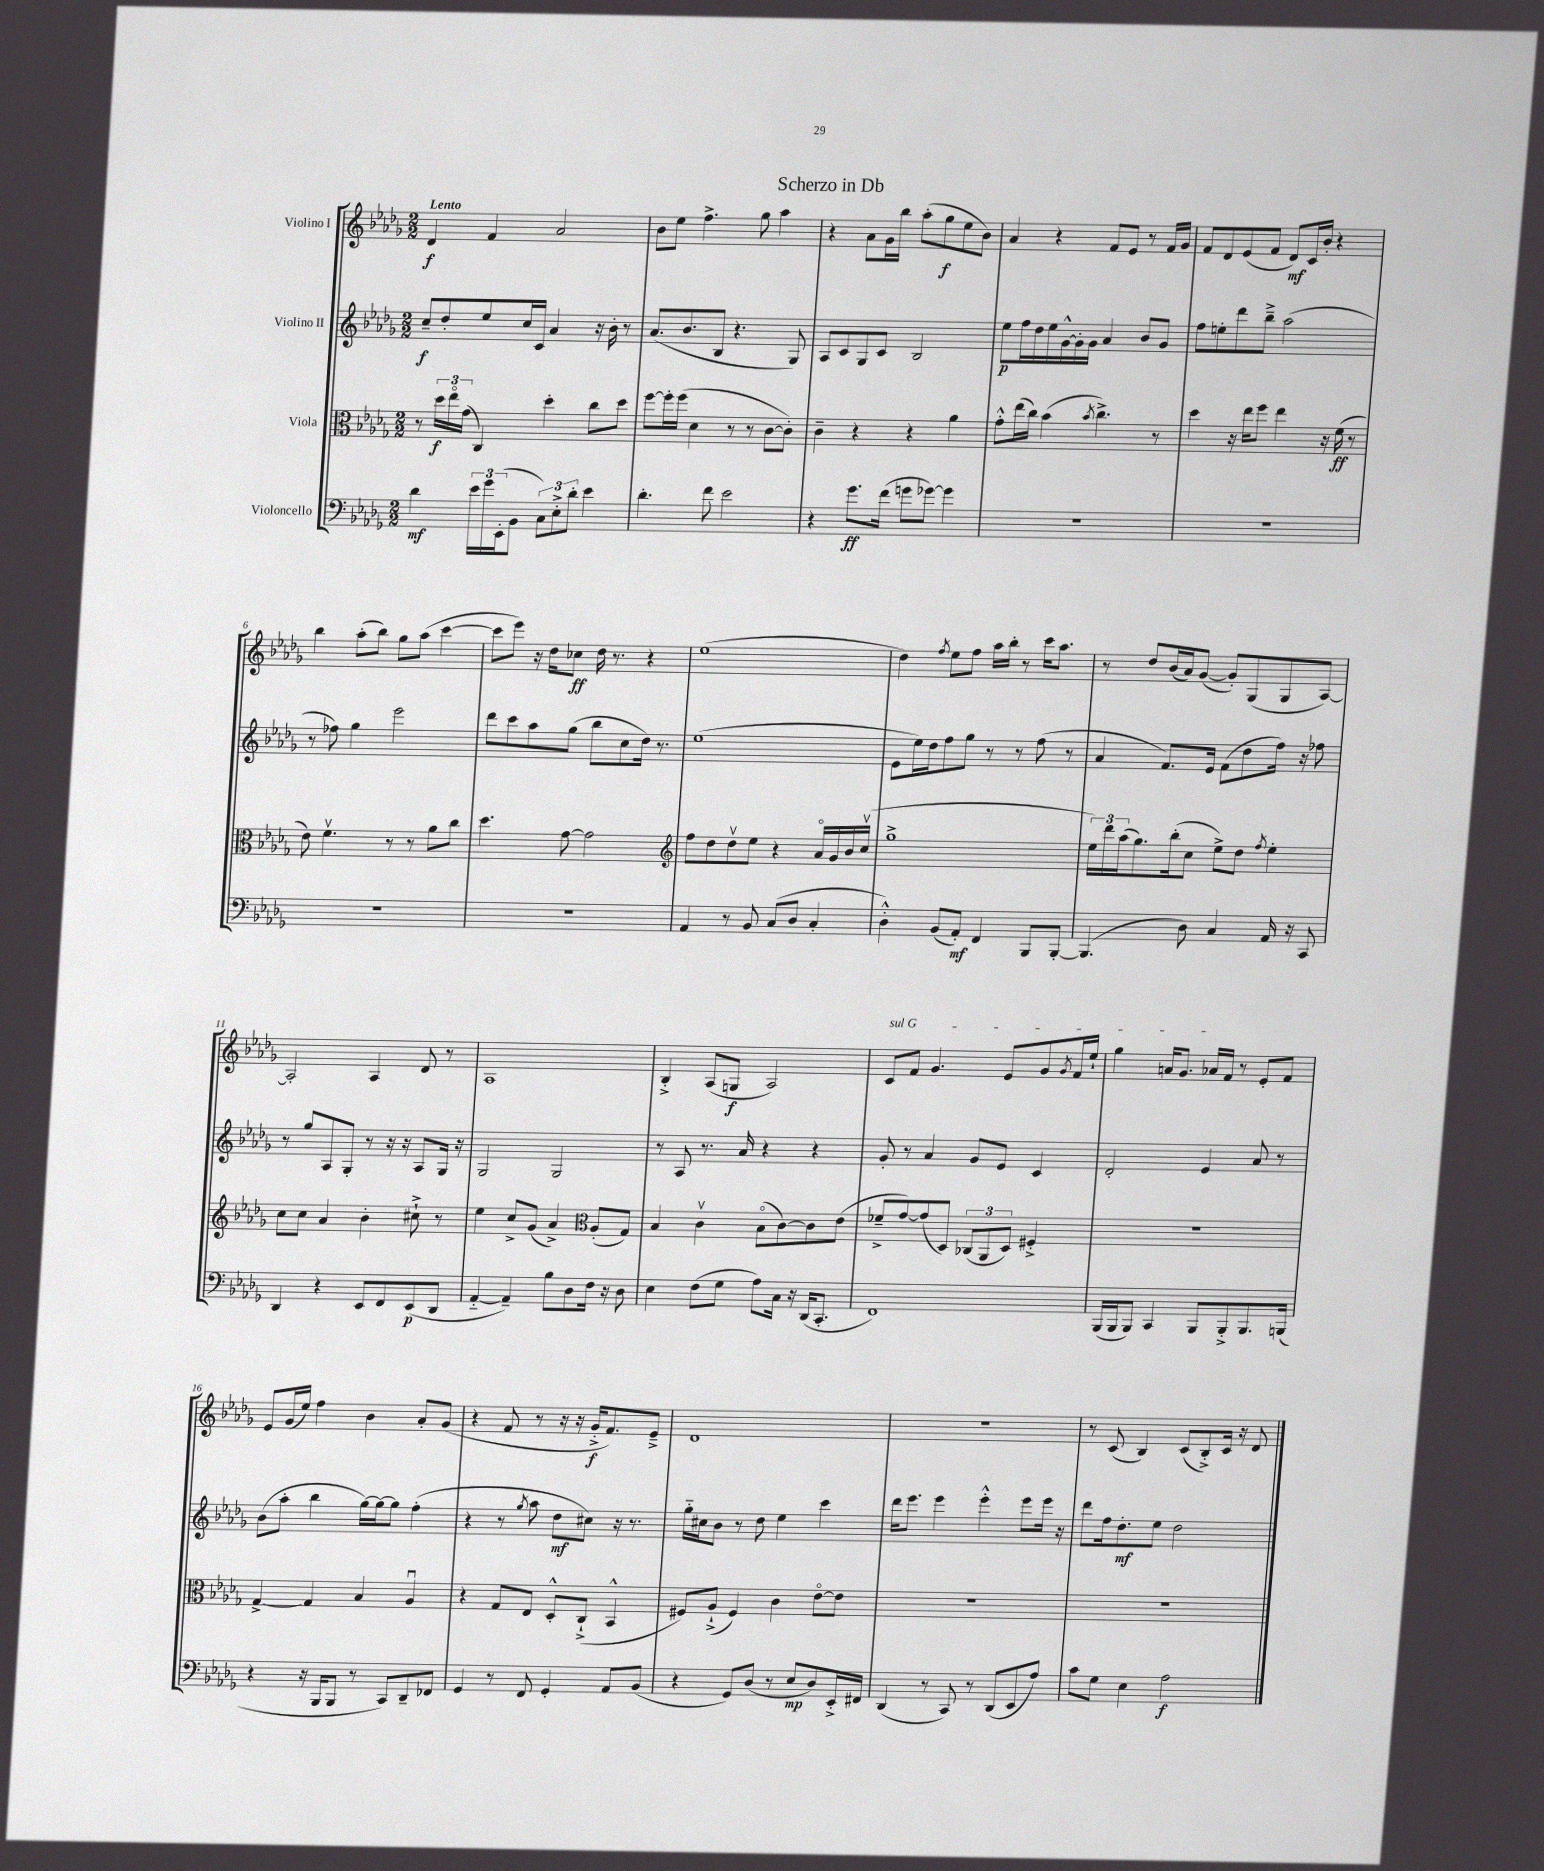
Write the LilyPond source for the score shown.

\header { title = "Scherzo in Db" }
<<
\new StaffGroup <<
\new Staff = "s0" \with { instrumentName = "Violino I" } {
    \clef treble \key des \major \numericTimeSignature \time 2/2 \tempo "Lento"
    des'4\f f'4 aes'2 |
    bes'8 ees''8 f''4.-> ges''8 aes''4 |
    r4 aes'8 ges'16 bes''16 aes''8-.( ges''8\f ees''8 bes'8) |
    aes'4 r4 f'8 ees'8 r8 f'16 ges'16 |
    f'8 des'8 ees'8( f'8 des'8\mf) c'16 bes'16-. r4 |
    bes''4 aes''8-.( bes''8) ges''8 aes''8( c'''4~ |
    c'''8 ees'''8) r16 des''16 ces''8\ff des''16 r8. r4 |
    ees''1( |
    des''4) \acciaccatura { f''8 } ees''8 f''8 aes''16 bes''16-. r8 c'''16 aes''8. |
    r8 des''8 bes'16( aes'16) ges'8~( ges'8-.) ges8( ges8 aes8~) |
    aes2-. aes4 des'8 r8 |
    aes1 |
    bes4-.-> aes8( g8\f aes2) |
    \once \override TextSpanner.bound-details.left.text = \markup { \italic "sul G" } c'8\startTextSpan f'8 ges'4. ees'8 ges'8 \acciaccatura { ges'8 } f'16 ees''16-! |
    ges''4 a'16 ges'8. aes'16 f'16\stopTextSpan r8 ees'8-. f'8 |
    ees'8 ges'16( ees''16) f''4 bes'4 aes'8-. ges'8( |
    r4 f'8 r8 r16 r16 ges'16-.->\f f'8.) ees'8---> |
    des'1 |
    r1 |
    r8 c'8( bes4) c'8( bes8-.->) c'16 r16 des'8 \bar "|." |
}
\new Staff = "s1" \with { instrumentName = "Violino II" } {
    \clef treble \key des \major \numericTimeSignature \time 2/2
    c''8--\f des''8-. ees''8 c''16 c'16 aes'4 r16 bes'16-. r8 |
    aes'8.( bes'8. bes8 r4. ges8) |
    aes8 c'8 ges8 c'8 bes2 |
    ees''8\p f''16 des''16 ees''16 ges'16~-^ ges'16-. ges'16 aes'4 bes'8 ges'8 |
    f''8 e''8-. des'''8 bes''8---> aes''2( |
    r8 fes''8) ges''4 ees'''2 |
    des'''8 c'''8 aes''8 ges''8( bes''8 c''8 des''16) r8. |
    ees''1( |
    ees'8 ees''16) des''16 f''8 ges''8 r8 r8 f''8( r8 |
    aes'4 f'8.) ees'16 f'8( des''8 f''16) r16 fes''8 |
    r8 ges''8 aes8 ges8-. r8 r16 r16 aes8 ges16 r16 |
    ges2 ges2 |
    r8 aes8 r8. aes'16 r4 r4 |
    ges'8-. r8 aes'4 ges'8 ees'8 c'4 |
    des'2-. ees'4 aes'8 r8 |
    bes'8( aes''8-. bes''4 ges''16~) ges''16~ ges''8 f''4-.( |
    r4 r8 \acciaccatura { ges''8 } aes''8 des''8\mf cis''8) r16 r8. |
    ges''16-_ cis''16 bes'8 r8 des''8 ees''4 c'''4 |
    des'''16 ees'''8. ees'''4 ees'''4-.-^ ees'''8 ees'''16 r16 |
    des'''8 f''16 des''8.-.\mf ees''8 des''2 \bar "|." |
}
\new Staff = "s2" \with { instrumentName = "Viola" } {
    \clef alto \key des \major \numericTimeSignature \time 2/2
    r8 \tuplet 3/2 { des''16\f ees''16\flageolet ges'16( } c4) des''4-. c''8 des''8 |
    f''8~ f''16-. f''16( des'4 r8 r8 c'8~ c'8-.) |
    c'4-- r4 r4 aes'4 |
    ges'8-.-^ ees''16( c''16) bes'4( \acciaccatura { bes'8 } c''4.->) r8 |
    des''4 r16 ees''16 f''8 ees''4 r16 f'16\ff( r8 |
    ees'8) f'4.\upbow r8 r8 aes'8 c''8 |
    des''4. ges'8~ ges'2 |
    \clef treble f''8 des''8 des''8\upbow ees''8 r4 aes'16\flageolet ges'16 bes'16 c''16\upbow( |
    ges''1-> |
    \tuplet 3/2 { ees''16) des'''16 aes''16( } ges''8.) bes''16-.( c''8 ees''8->) des''8 \acciaccatura { f''8 } ees''4-. |
    c''8 c''8 aes'4 bes'4-. cis''8-!-> r8 |
    ees''4 c''8-> ges'8( aes'4->) \clef alto aes8-.( ges8) |
    bes4 c'4\upbow bes8\flageolet( c'8~) c'8 ees'8( |
    fes'8---> ges'8~) ges'8( des8) \tuplet 3/2 { ces8( aes,8 des8) } fis4-.-> |
    R1 |
    ges4~-> ges4 bes4 aes4\downbow |
    r4 ges8 ees8 des8-.-^ c8-!->( bes,4-^ |
    fis8) aes8-!->( fis4) c'4 ees'8~\flageolet ees'8 |
    R1 |
    R1 \bar "|." |
}
\new Staff = "s3" \with { instrumentName = "Violoncello" } {
    \clef bass \key des \major \numericTimeSignature \time 2/2
    des'4\mf \tuplet 3/2 { ees'16 ges'16 ees,16-.( } bes,8 \tuplet 3/2 { c8) ees8-.-> des'8-. } ees'4 |
    des'4.-. f'8 ees'2 |
    r4 ges'8.\ff f'16( g'8 ges'8~) ges'4 |
    R1 |
    R1 |
    R1 |
    R1 |
    aes,4 r8 bes,8 c8( des8 c4-. |
    des4-.-^) bes,8( aes,8-.\mf) f,4 bes,,8 bes,,8~-. |
    bes,,4.( des8) c4 aes,16 r16 c,8 |
    des,4 r4 ees,8 f,8 ees,8\p( des,8 |
    aes,4~-_ aes,4--) bes8 des8 f16 r16 des8 |
    ees4 f8( ges8 aes8) c16 r16 des,16( c,8.-. |
    f,1) |
    bes,,16( bes,,16 bes,,8) c,4 bes,,8 bes,,8-.-> bes,,8. b,,16( |
    r4 r16 bes,,16 bes,,8 r8 c,8) des,8-- fes,8 |
    ges,4 r8 f,8 ges,4-. aes,8 bes,8( |
    r4 ges,8) des8( r8 ees8\mp des8) ees,16-.-> fis,16 |
    des,4( r8 c,8) r8 des,8( ees,8 aes8) |
    c'8 ges8 ees4 aes2\f \bar "|." |
}
>>
>>
